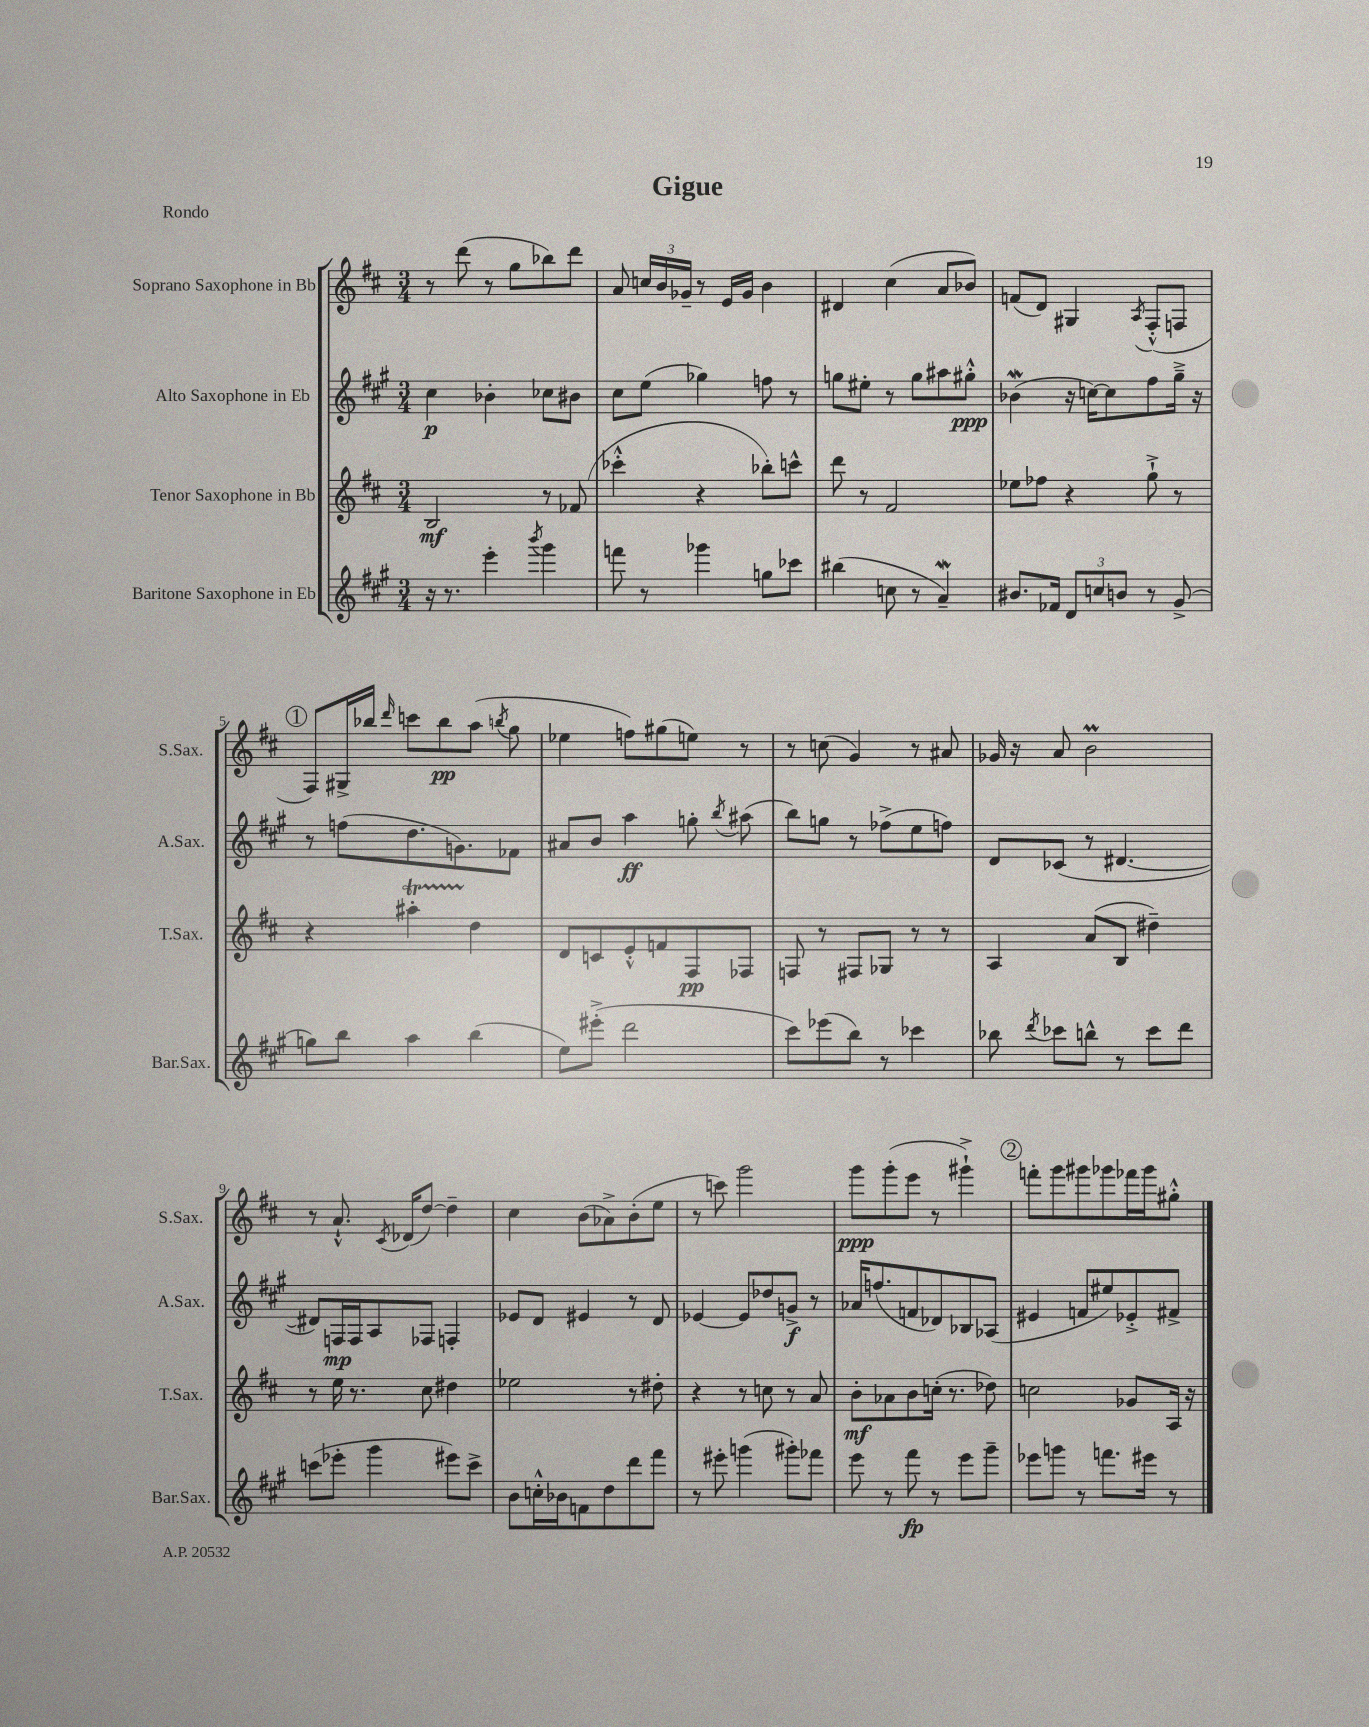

**kern	**dynam	**kern	**dynam	**kern	**dynam	**kern	**dynam
*part4	*part4	*part3	*part3	*part2	*part2	*part1	*part1
*staff4	*staff4	*staff3	*staff3	*staff2	*staff2	*staff1	*staff1
*I"Baritone Saxophone in Eb	*	*I"Tenor Saxophone in Bb	*	*I"Alto Saxophone in Eb	*	*I"Soprano Saxophone in Bb	*
*I'Bar.Sax.	*	*I'T.Sax.	*	*I'A.Sax.	*	*I'S.Sax.	*
*clefG2	*	*clefG2	*	*clefG2	*	*clefG2	*
*k[f#c#g#]	*	*k[f#c#]	*	*k[f#c#g#]	*	*k[f#c#]	*
*M3/4	*	*M3/4	*	*M3/4	*	*M3/4	*
=1	=1	=1	=1	=1	=1	=1	=1
16r	.	2B/	mf	4cc#\	p	8r	.
8.r	.	.	.	.	.	.	.
.	.	.	.	.	.	(8ddd\	.
4eee'\	.	.	.	4b-X'\	.	8r	.
.	.	.	.	.	.	8gg\L	.
8qbbb/	.	.	.	.	.	.	.
4ggg#\	.	8r	.	8cc-X\L	.	8bb-X\)	.
.	.	(8f-X/	.	8b#X\J	.	8ddd\J	.
=2	=2	=2	=2	=2	=2	=2	=2
8fffn\	.	4ccc-X'^^\	.	8cc#\L	.	8a/	.
8r	.	.	.	(8ee\J	.	24ccn/LL	.
.	.	.	.	.	.	24b/	.
.	.	.	.	.	.	24g-X~/JJ	.
4ggg-X\	.	4r	.	4gg-X\)	.	8r	.
.	.	.	.	.	.	16e/LL	.
.	.	.	.	.	.	16g-/JJ	.
8ggn\L	.	8bb-X'\L)	.	8ffn\	.	4b\	.
8ccc-X\J	.	8cccn^^\J	.	8r	.	.	.
=3	=3	=3	=3	=3	=3	=3	=3
(4bb#X\	.	8ddd\	.	8ggn\L	.	4d#X/	.
.	.	8r	.	8ee#X'\J	.	.	.
8ccn\	.	2f#/	.	8r	.	(4cc#\	.
8r	.	.	.	8gg\L	.	.	.
4aw~/)	.	.	.	8aa#X\	.	8a/L	.
.	.	.	.	8gg#X'^^\J	ppp	8b-X/J)	.
=4	=4	=4	=4	=4	=4	=4	=4
8.b#X/L	.	8ee-X\L	.	(4b-Xw\	.	(8fn/L	.
.	.	8ff-X\J	.	.	.	8d/J)	.
16f-X/Jk	.	.	.	.	.	.	.
12d/L	.	4r	.	16r	.	4G#X/	.
.	.	.	.	[16ccn\KL)	.	.	.
12ccn/	.	.	.	.	.	.	.
.	.	.	.	8cc\]	.	.	.
12bn/J	.	.	.	.	.	.	.
.	.	.	.	.	.	8qA/	.
8r	.	8gg`^\	.	8ff#\	.	(8F#'^^/L	.
(8g#^/	.	8r	.	16gg#~^\Jk	.	8Fn/J	.
.	.	.	.	16r	.	.	.
!!LO:LB:g=z
!!LO:REH:place=s1:t=1
=5	=5	=5	=5	=5	=5	=5	=5
8ggn\L)	.	4r	.	8r	.	8F#/L)	.
8bb\J	.	.	.	(8ffn\L	.	16G#X^/L	.
.	.	.	.	.	.	16bb-X/JJ	.
.	.	.	.	.	.	16qqddd/	.
4aa\	.	4aa#Xt'\	.	8.dd\	.	8cccn\L	.
.	.	.	.	.	.	8bb-\	pp
.	.	.	.	8.gn\)	.	.	.
(4bb\	.	4dd\	.	.	.	(8aa\J	.
.	.	.	.	.	.	8qbbn/	.
.	.	.	.	8f-X\J	.	8gg\	.
=6	=6	=6	=6	=6	=6	=6	=6
8ee\L)	.	8d/L	.	8a#X/L	.	4ee-X\	.
(8eee#X'^\J	.	8cn/	.	8b/J	.	.	.
2ddd\	.	8e'^^/	.	4aa\	ff	8ffn\L)	.
.	.	8fn/	.	.	.	(8gg#X\	.
.	.	8F#/	pp	8ggn'\	.	8een\J)	.
.	.	.	.	8qbb/	.	.	.
.	.	8F-X/J	.	(8aa#X\	.	8r	.
=7	=7	=7	=7	=7	=7	=7	=7
8ccc#\L)	.	8Fn/	.	8bb\L)	.	8r	.
(8eee-X\	.	8r	.	8ggn\J	.	(8ccn\	.
8bb\J)	.	8F#X/L	.	8r	.	4g/)	.
8r	.	8G-X/J	.	(8ff-X^\L	.	.	.
4ccc-X\	.	8r	.	8ee\	.	8r	.
.	.	8r	.	8ffn\J)	.	8a#X/	.
=8	=8	=8	=8	=8	=8	=8	=8
8bb-X\	.	4A/	.	8d/L	.	16g-X/	.
.	.	.	.	.	.	16r	.
8qddd/	.	.	.	.	.	.	.
8ccc-X\L	.	.	.	(8c-X/J	.	8a/	.
8bbn^^\J	.	(8a/L	.	8r	.	2bM\	.
8r	.	8B/J	.	[4.d#X/	.	.	.
8ccc-\L	.	4dd#X~\)	.	.	.	.	.
8ddd\J	.	.	.	.	.	.	.
!!LO:LB:g=z
=9	=9	=9	=9	=9	=9	=9	=9
(8cccn\L	.	8r	.	8d#X/L])	.	8r	.
8eee-X'\J	.	16ee\	.	16Fn/L	mp	8.a`^^/	.
.	.	8.r	.	16F/J	.	.	.
4ggg#\	.	.	.	8A/	.	.	.
.	.	.	.	.	.	8qc#/	.
.	.	.	.	.	.	(16d-X/KL	.
.	.	8cc#\	.	8F-X/J	.	[8dd/J)	.
8eee#X\L)	.	4dd#X\	.	4Fn'/	.	4dd~\]	.
8ccc^\J	.	.	.	.	.	.	.
=10	=10	=10	=10	=10	=10	=10	=10
8b\L	.	2ee-X\	.	8e-X/L	.	4cc#\	.
16ccn'^^\L	.	.	.	8d/J	.	.	.
16b-X\J	.	.	.	.	.	.	.
8fn\	.	.	.	4e#X/	.	(8b\L	.
8dd\	.	.	.	.	.	8a-X^\)	.
8ddd\	.	8r	.	8r	.	(8b'\	.
8fff#\J	.	8dd#X'\	.	8d/	.	8ee\J	.
=11	=11	=11	=11	=11	=11	=11	=11
8r	.	4r	.	[4e-X/	.	8r	.
8eee#X'\	.	.	.	.	.	8cccn\)	.
(4gggn\	.	8r	.	8e-/L]	.	2ggg\	.
.	.	8ccn\	.	8dd-X/	.	.	.
8ggg#X'\L)	.	8r	.	8gn^/J	f	.	.
8fff-X\J	.	8a/	.	8r	.	.	.
=12	=12	=12	=12	=12	=12	=12	=12
8eee\	.	8b'\L	mf	16a-X/KL	.	8ggg\L	ppp
.	.	.	.	(8.ffn/	.	.	.
8r	.	8a-X\	.	.	.	(8ggg'\	.
8fff#\	fp	8b\	.	8fn/	.	8eee\J	.
8r	.	(16ccn'\Jk	.	8d-X/)	.	8r	.
.	.	8.r	.	.	.	.	.
8eee\L	.	.	.	8B-X/	.	4ggg#X`^\)	.
8ggg#~\J	.	8dd-X\)	.	(8A-X/J	.	.	.
!!LO:REH:place=s1:t=2
=13	=13	=13	=13	=13	=13	=13	=13
8eee-X\L	.	2ccn\	.	4e#X/	.	8fffn'\L	.
8gggn\J	.	.	.	.	.	8ggg\	.
8r	.	.	.	8fn/L	.	8ggg#X\	.
8.fffn\L	.	.	.	8ee#X/)	.	8ggg-X\	.
.	.	8g-X/L	.	8e-X'^/	.	16fff-X\L	.
16eee#X\Jk	.	.	.	.	.	16ggg-\J	.
8r	.	16A/Jk	.	8f#X^/J	.	8gg#X'^^\J	.
.	.	16r	.	.	.	.	.
==	==	==	==	==	==	==	==
*-	*-	*-	*-	*-	*-	*-	*-
